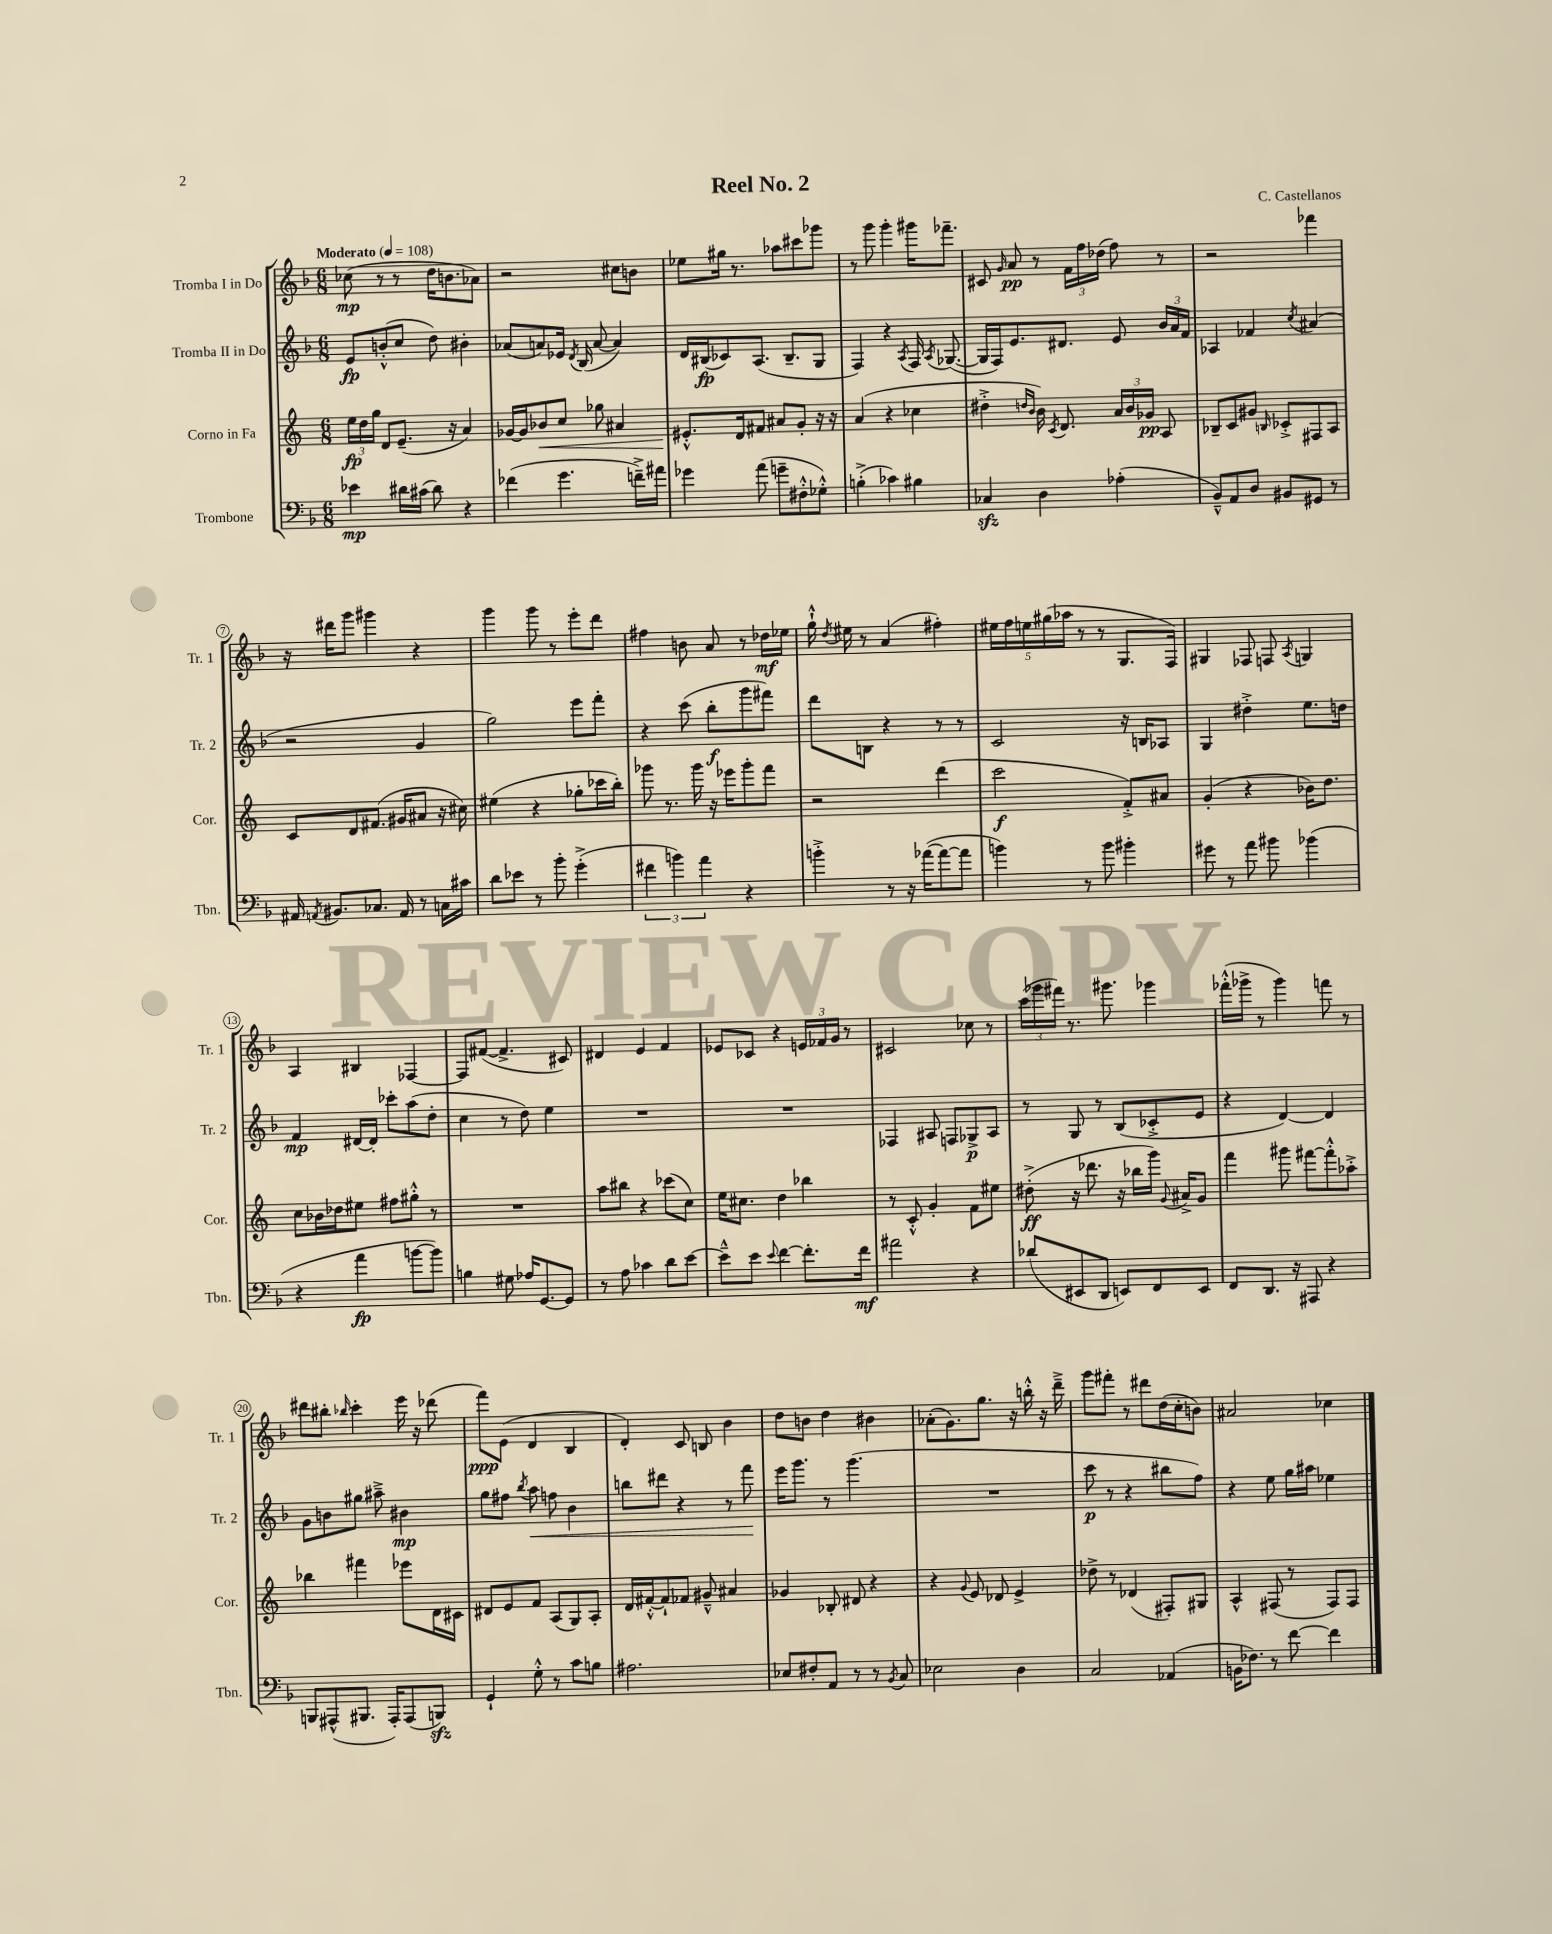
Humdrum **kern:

**kern	**dynam	**kern	**dynam	**kern	**dynam	**kern	**dynam
*part4	*part4	*part3	*part3	*part2	*part2	*part1	*part1
*staff4	*staff4	*staff3	*staff3	*staff2	*staff2	*staff1	*staff1
*I"Trombone	*	*I"Corno in Fa	*	*I"Tromba II in Do	*	*I"Tromba I in Do	*
*I'Tbn.	*	*I'Cor.	*	*I'Tr. 2	*	*I'Tr. 1	*
*clefF4	*	*clefG2	*	*clefG2	*	*clefG2	*
*k[b-]	*	*k[]	*	*k[b-]	*	*k[b-]	*
*M6/8	*	*M6/8	*	*M6/8	*	*M6/8	*
*MM108	*	*MM108	*	*MM108	*	*MM108	*
=1	=1	=1	=1	=1	=1	=1	=1
!	!	!	!	!	!	!LO:TX:a:B:t=Moderato	!
4e-X\	mp	24ee\LL	fp	8e/L	fp	(8cc-X\	mp
.	.	24dd\	.	.	.	.	.
.	.	24gg\JJ	.	.	.	.	.
.	.	8d/L	.	(8bn'^^/	.	8r	.
16d#X\LL	.	(8.e~/J	.	8cc/J	.	8r	.
(16c#X\JJ	.	.	.	.	.	.	.
8d#\)	.	.	.	8dd\)	.	16dd\KL	.
.	.	16r	.	.	.	8.bn\	.
4r	.	4a/)	.	4b#X'\	.	.	.
.	.	.	.	.	.	8a-X\J)	.
=2	=2	=2	=2	=2	=2	=2	=2
(4f-X\	.	[16g-X/LL	.	(8a-X/L	.	2r	.
.	.	16g-/J]	.	.	.	.	.
!	!	!	!LO:HP:b	!	!	!	!
.	.	8b-X/	<	8an/)	.	.	.
4.g\	.	8cc/J	.	16e-X/Jk	.	.	.
.	.	.	.	8qd/	.	.	.
.	.	.	.	(16B-/	.	.	.
.	.	8gg-X\	.	[8a/	.	.	.
.	.	4a#X/	.	4a/])	.	8cc#X\L	.
16fn~^\LL)	.	.	.	.	.	8bn\J	.
16a#X\JJ	.	.	.	.	.	.	.
=3	=3	=3	=3	=3	=3	=3	=3
4g-X\	.	8.e#X'^^/L	.	16d/LL	.	8ee-X\L	.
.	.	.	.	(16B#X/J	fp	.	.
.	.	.	.	8c-X/)	.	16gg#X\Jk	.
.	.	16d/k	[	.	.	8.r	.
(8a\	.	8f#X/J	.	(8.A/J	.	.	.
8gn~\L	.	8a#X/L	.	.	.	8aa-X\L	.
.	.	.	.	8.B#~/L	.	.	.
8F#X'^^\	.	8g'/J	.	.	.	8ccc#X\	.
8G-X'^^\J)	.	16r	.	8G/J	.	8ggg-X\J	.
.	.	16r	.	.	.	.	.
=4	=4	=4	=4	=4	=4	=4	=4
(4Bn'^\	.	(4a/	.	4F/)	.	8r	.
.	.	.	.	.	.	8ggg\	.
4c-X\)	.	4r	.	4r	.	4ggg'\	.
.	.	.	.	8qA/	.	.	.
4B#X\	.	4cc-X\	.	16F/	.	16ggg#X\KL	.
.	.	.	.	8qA/	.	.	.
.	.	.	.	([8.G-X/	.	8.fff-X~\J	.
=5	=5	=5	=5	=5	=5	=5	=5
4C-Xzz/	.	4dd#X'^\	.	16G-/LL]	.	8c#X/	.
.	.	.	.	16F/J)	.	.	.
.	.	.	.	.	.	16qqg/	.
.	.	.	.	8.e/	.	8a/	pp
.	.	16qqddn/LL	.	.	.	.	.
.	.	16qqb/JJ	.	.	.	.	.
4D\	.	16b\)	.	.	.	8r	.
.	.	8qc/	.	.	.	.	.
.	.	8.d/	.	8.d#X/J	.	.	.
.	.	.	.	.	.	24f\LL	.
.	.	.	.	.	.	24ff\	.
.	.	.	.	.	.	(24dd-X\JJ	.
(4A-X'\	.	24a/LL	.	8e/	.	8ff\)	.
.	.	24b/	.	.	.	.	.
.	.	24g-X/JJ	pp	.	.	.	.
.	.	8A/	.	24b-/LL	.	8r	.
.	.	.	.	24a/	.	.	.
.	.	.	.	24f/JJ	.	.	.
=6	=6	=6	=6	=6	=6	=6	=6
8BB-~^^/L)	.	8B-X~/L	.	4A-X/	.	2r	.
8AA/	.	8c/	.	.	.	.	.
8D/J	.	8g#X/J	.	4f-X/	.	.	.
.	.	16qqBn/	.	.	.	.	.
8BB#X/L	.	8c-X'^/L	.	.	.	.	.
.	.	.	.	8qcc/	.	.	.
8GG#X/J	.	8F#X/	.	(4a#X/	.	4fff-X\	.
8r	.	8A/J	.	.	.	.	.
!!LO:LB:g=z
=7	=7	=7	=7	=7	=7	=7	=7
16AA#X/	.	8c/L	.	2r	.	16r	.
8qAAn/	.	.	.	.	.	.	.
8.BB#X/L	.	.	.	.	.	16ddd#X\KL	.
.	.	8d/	.	.	.	8ggg\J	.
8.C-X/J	.	(8.f#X/J	.	.	.	4ggg#X\	.
16AA/	.	16g#X/KL	.	.	.	.	.
8r	.	8a#X/J	.	4g/	.	4r	.
16Cn\LL	.	16r	.	.	.	.	.
16c#X\JJ	.	16cc#X\)	.	.	.	.	.
=8	=8	=8	=8	=8	=8	=8	=8
8d\L	.	(4ee#X\	.	2gg\)	.	4ggg\	.
8e-X\J	.	.	.	.	.	.	.
8r	.	4r	.	.	.	8ggg\	.
8b-'\	.	.	.	.	.	8r	.
(4g'^\	.	8gg-X'\L	.	8eee\L	.	8eee'\L	.
.	.	16ccc-X\L	.	8fff'\J	.	8ddd\J	.
.	.	16bb'\JJ)	.	.	.	.	.
=9	=9	=9	=9	=9	=9	=9	=9
6f#X\	.	8ggg-X\	.	4r	.	4ff#X\	.
.	.	8.r	.	.	.	.	.
6bn\)	.	.	.	.	.	.	.
.	.	.	.	(8ccc\	.	8bn\	.
.	.	16ggg-\	.	.	.	.	.
6a\	.	.	.	.	.	.	.
.	.	16r	.	8bb-'\L	f	8a/	.
.	.	16eee-X\KL	.	.	.	.	.
4r	.	8ggg-'\	.	8ggg\	.	8r	.
.	.	8fff\J	.	8fff#X\J)	.	16dd-X\LL	mf
.	.	.	.	.	.	16ee-X\JJ	.
=10	=10	=10	=10	=10	=10	=10	=10
4bn'^\	.	2r	.	8ddd\L	.	16gg`^^\	.
.	.	.	.	.	.	8qdd/	.
.	.	.	.	.	.	16ee#X\	.
.	.	.	.	8Bn\J	.	8r	.
8r	.	.	.	4r	.	(4a/	.
16r	.	.	.	.	.	.	.
([16a-X\KL	.	.	.	.	.	.	.
8a-\_	.	(4ddd\	.	8r	.	4ff#X'\)	.
8a-\J]	.	.	.	8r	.	.	.
=11	=11	=11	=11	=11	=11	=11	=11
4bn\)	.	2ccc\	f	2c/	.	20ee#X\LL	.
.	.	.	.	.	.	20ff\	.
.	.	.	.	.	.	20een\	.
.	.	.	.	.	.	(20gg#X\	.
.	.	.	.	.	.	20aa-X\JJ	.
8r	.	.	.	.	.	8r	.
8b\	.	.	.	.	.	8r	.
4b#X'\	.	8f'^/L)	.	16r	.	8.G/L	.
.	.	.	.	16Bn/KL	.	.	.
.	.	8a#X/J	.	8A-X/J	.	.	.
.	.	.	.	.	.	16F/Jk)	.
=12	=12	=12	=12	=12	=12	=12	=12
8g#X\	.	(4g'/	.	4G/	.	4G#X/	.
8r	.	.	.	.	.	.	.
8a\	.	4r	.	4dd#X'^\	.	8F-X/	.
8b#X\	.	.	.	.	.	8Fn/	.
.	.	.	.	.	.	8qA/	.
(4b-X\	.	16b-X\KL)	.	8.ee\L	.	4Gn/	.
.	.	8.dd\J	.	.	.	.	.
.	.	.	.	16ddn\Jk	.	.	.
!!LO:LB:g=z
=13	=13	=13	=13	=13	=13	=13	=13
4r	.	8cc\L	.	4f/	mp	4A/	.
.	.	16b-X\L	.	.	.	.	.
.	.	16dd-X\J	.	.	.	.	.
4a\	fp	8ee#X\J	.	[16d#X/LL	.	4B#X/	.
.	.	.	.	16d#'/JJ]	.	.	.
.	.	8ff#X\L	.	8ccc-X'\L	.	.	.
[8bn\L	.	8gg#X'^^\J	.	(8aa\	.	[4F-X/	.
8b\J])	.	8r	.	8dd'\J	.	.	.
=14	=14	=14	=14	=14	=14	=14	=14
4Bn\	.	2.r	.	4cc\	.	8F-/L]	.
.	.	.	.	.	.	([8f#X/J	.
8G#X\	.	.	.	8r	.	4.f#^/]	.
16A-X/KL	.	.	.	8dd\)	.	.	.
[8.GG/	.	.	.	.	.	.	.
.	.	.	.	4ee\	.	.	.
8GG/J]	.	.	.	.	.	8c#X/)	.
=15	=15	=15	=15	=15	=15	=15	=15
8r	.	8aa\L	.	2.r	.	4d#X/	.
8A\	.	8bb#X\J	.	.	.	.	.
4c-X\	.	4r	.	.	.	4e/	.
8d\L	.	(8ccc-X\L	.	.	.	4f/	.
[8e\J	.	8cc\J)	.	.	.	.	.
=16	=16	=16	=16	=16	=16	=16	=16
8e~^^\L]	.	16ee\KL	.	2.r	.	8e-X/L	.
.	.	8.cc#X\J	.	.	.	.	.
8e\J	.	.	.	.	.	8c-X/J	.
8qqe/	.	.	.	.	.	.	.
[4f\	.	4dd\	.	.	.	4r	.
8.f'\L]	.	4bb-X\	.	.	.	24en/LL	.
.	.	.	.	.	.	24f-X/	.
.	.	.	.	.	.	24g/JJ	.
.	.	.	.	.	.	8r	.
16f\Jk	mf	.	.	.	.	.	.
=17	=17	=17	=17	=17	=17	=17	=17
2a#X\	.	8r	.	4F-X/	.	2c#X/	.
.	.	8c'^^/	.	.	.	.	.
.	.	4g'/	.	8A#X/	.	.	.
.	.	.	.	8Fn/L	.	.	.
4r	.	8f\L	.	8G-X^/	p	8cc-X\	.
.	.	8ee#X\J	.	8A#/J	.	8r	.
=18	=18	=18	=18	=18	=18	=18	=18
(8d-X/L	.	(8dd#X'^\	ff	8r	.	(24ccc\LL	.
.	.	.	.	.	.	24ggg-X\	.
.	.	.	.	.	.	24fff#X\JJ)	.
8EE#X/	.	16r	.	8G/	.	8.r	.
.	.	8.ddd-X\	.	.	.	.	.
8DD/J	.	.	.	8r	.	.	.
.	.	.	.	.	.	8.ggg#X\	.
8EEn/L)	.	16r	.	(8B-/L	.	.	.
.	.	16bb-X\LL	.	.	.	.	.
8FF/	.	16ggg\JJ)	.	8c-X'^/	.	4ggg-X\	.
.	.	8qqg/	.	.	.	.	.
.	.	16a#X^/KL	.	.	.	.	.
8EE/J	.	8g/J	.	8e/J	.	.	.
=19	=19	=19	=19	=19	=19	=19	=19
8FF/L	.	4fff\	.	4r	.	(16fff-X'^^\LL	.
.	.	.	.	.	.	16ggg-X^\JJ	.
8.DD/J	.	.	.	.	.	8r	.
.	.	8ggg#X\	.	[4d/)	.	4ggg-\)	.
16r	.	.	.	.	.	.	.
8AAA#X/	.	[8fff#X\L	.	.	.	.	.
4r	.	8fff#'^^\]	.	4d/]	.	8fffn\	.
.	.	8aa-X'^\J	.	.	.	8r	.
!!LO:LB:g=z
=20	=20	=20	=20	=20	=20	=20	=20
8BBBn/L	.	4bb-X\	.	8g\L	.	8ddd#X\L	.
(8AAA#X^^/	.	.	.	8bn\	.	8bb#X'\J	.
.	.	.	.	.	.	16qqbb-X/	.
8.BBB#X/J	.	4fff#X\	.	8gg#X\J	.	4ccc'\	.
.	.	.	.	8aa#X~^\	.	.	.
16AAA#'/KL)	.	.	.	.	.	.	.
(8AAA#/	.	8eee-X\L	.	4b#X\	mp	16eee\	.
.	.	.	.	.	.	16r	.
8BBBnzz/J)	.	16d\L	.	.	.	(8ddd-X\	.
.	.	16c#X\JJ	.	.	.	.	.
=21	=21	=21	=21	=21	=21	=21	=21
4GG`/	.	8d#X/L	.	8gg\L	.	8fff\L)	ppp
.	.	8e/	.	8ff#X\J	.	(8e\J	.
.	.	.	.	8qbb-/	.	.	.
!	!	!	!	!	!LO:HP:b	!	!
8G'^^\	.	8f/J	.	8aa\	<	4d/	.
8r	.	(8A/L	.	8ffn\	.	.	.
8c\L	.	8G/)	.	4b-\	.	4B-/	.
8Bn\J	.	8A'/J	.	.	.	.	.
=22	=22	=22	=22	=22	=22	=22	=22
2.A#X\	.	16d/LL	.	8bbn\L	.	4d'/)	.
.	.	[16f#X'^^/J	.	.	.	.	.
.	.	8f#`/]	.	8ddd#X\J	.	.	.
.	.	8f-X/J	.	4r	.	8c/	.
.	.	8g#X~^^/	.	.	.	8Bn/	.
.	.	4a#X/	.	8r	.	4b-\	.
.	.	.	.	8fff\	.	.	.
.	.	.	.	.	[	.	.
=23	=23	=23	=23	=23	=23	=23	=23
8E-X/L	.	4g-X/	.	16eee\KL	.	8dd\L	.
.	.	.	.	8.ggg\J	.	.	.
8F#X'/	.	.	.	.	.	8bn\J	.
8AA/J	.	8B-X'/	.	8r	.	4dd\	.
8r	.	8d#X/	.	(4.ggg\	.	.	.
8r	.	4r	.	.	.	4b#X\	.
8qBB-/	.	.	.	.	.	.	.
8C/	.	.	.	.	.	.	.
=24	=24	=24	=24	=24	=24	=24	=24
2E-X\	.	4r	.	2.r	.	(8a-X'\L	.
.	.	.	.	.	.	8.g\)	.
.	.	8qqg/	.	.	.	.	.
.	.	8e/	.	.	.	.	.
.	.	.	.	.	.	8.gg\J	.
.	.	8d-X/	.	.	.	.	.
4D\	.	4e^/	.	.	.	16r	.
.	.	.	.	.	.	16bbn'^^\	.
.	.	.	.	.	.	16r	.
.	.	.	.	.	.	16ddd~^\	.
=25	=25	=25	=25	=25	=25	=25	=25
2C/	.	8dd-X^\	.	8ccc\	p	8ggg\L	.
.	.	8r	.	8r	.	8fff#X'\J	.
.	.	(4d-X/	.	4r	.	8r	.
.	.	.	.	.	.	8ddd#X\L	.
(4AA-X/	.	8F#X'/L)	.	8bb#X\L	.	(16dd\L	.
.	.	.	.	.	.	16cc'\J	.
.	.	8G#X/J	.	8ff\J)	.	8bn\J)	.
=26	=26	=26	=26	=26	=26	=26	=26
16BBn\KL	.	4A^^/	.	4r	.	2a#X/	.
8.F-X\J)	.	.	.	.	.	.	.
8r	.	(8F#X/	.	8ee\	.	.	.
[8f\	.	8r	.	16gg\LL	.	.	.
.	.	.	.	16aa#X\JJ	.	.	.
4f\]	.	8F#/L)	.	4ee-X\	.	4cc-X\	.
.	.	8F#/J	.	.	.	.	.
==	==	==	==	==	==	==	==
*-	*-	*-	*-	*-	*-	*-	*-
